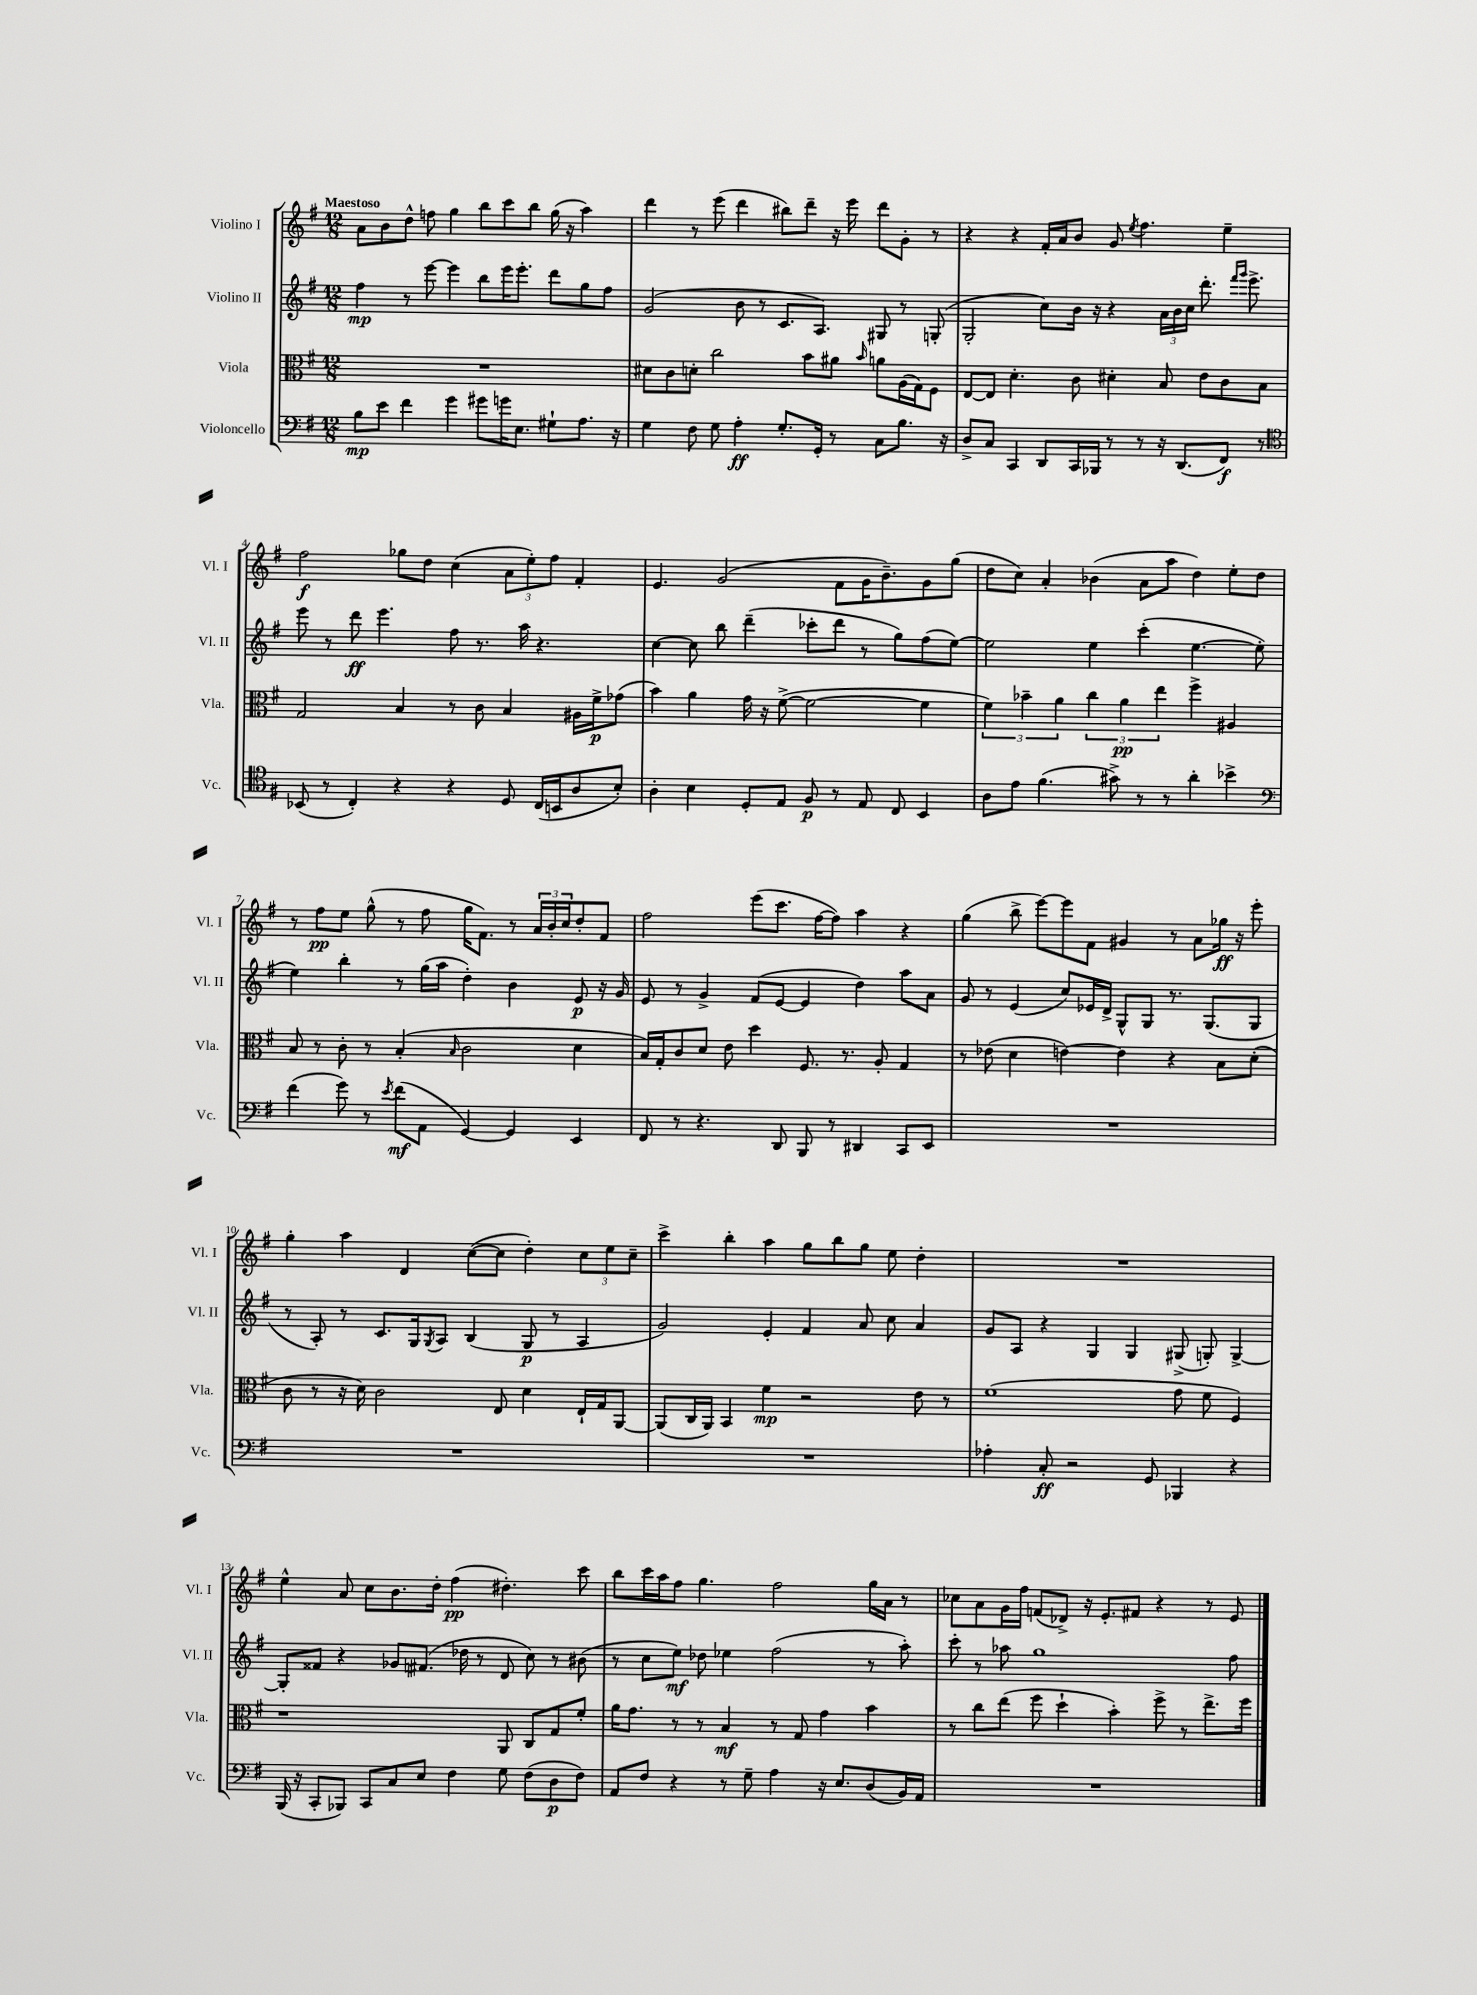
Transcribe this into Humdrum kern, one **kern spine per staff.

**kern	**kern	**kern	**kern
*staff4	*staff3	*staff2	*staff1
*clefF4	*clefC3	*clefG2	*clefG2
*k[f#]	*k[f#]	*k[f#]	*k[f#]
*M12/8	*M12/8	*M12/8	*M12/8
8B	1.r	4ff#	8a
8e	.	.	8b
4f#	.	8r	8dd^^
.	.	[8eee	8ff
4g	.	4eee]	4gg
8g#	.	8bb	8bb
16g	.	16eee	8ccc
8.E	.	8.eee'	.
.	.	.	8bb
8G#`	.	8ddd	(16gg
.	.	.	16r
8.A	.	8gg	4aa)
.	.	8ff#	.
16r	.	.	.
=	=	=	=
4G	8d#	(2g	4ddd
.	8c	.	.
8F#	8d'	.	8r
8G	2cc	.	(8eee
4A'	.	8b	4ddd
.	.	8r	.
8.G'	.	8.c	8bb#)
.	8b	.	8ddd~
16GG'	.	8.A)	.
8r	8a#	.	16r
.	.	.	16eee
.	16qqb	.	.
8C	8a	8G#	8ddd
8.B	(16A	8r	8g'
.	16G)	.	.
.	8F#	(8G'	8r
16r	.	.	.
=	=	=	=
8D^	[8E	2G'	4r
8C	8E]	.	.
4CC	4.d'	.	4r
8DD	.	8cc)	16f#'
.	.	.	16a
16CC	8c	16b	8b
16BBB-	.	16r	.
8r	4d#'	4r	8g
.	.	.	8qee
8r	.	.	4.ff#
16r	8B	24a	.
.	.	24b	.
(8.DD	.	.	.
.	.	24cc	.
.	8e	8.ddd'	.
8FF#)	8c	.	4ee~
.	.	16qqfff#	.
.	.	16qqggg	.
.	.	8.eee^	.
8r	8B	.	.
=	=	=	=
*clefC4	*	*	*
(8BB-	2G	8eee	2ff#
8r	.	8r	.
4C')	.	8ddd	.
.	.	4.eee	.
4r	4B	.	8gg-
.	.	.	8dd
4r	8r	8ff#	(4cc
.	8c	8.r	.
8D	4B	.	12a
.	.	16aa	.
.	.	.	12ee')
(16C	.	4.r	.
.	.	.	12ff#
16BB	.	.	.
8A	16A#	.	4f#'
.	16f#^	.	.
8B')	(8g-	.	.
=	=	=	=
4A'	4b)	[4cc	4.e
4B	4a	8cc]	.
.	.	8bb	(2g
8D'	16g	(4ddd~	.
.	16r	.	.
8E	([8f#^	.	.
8F#	2f#_	8ccc-'	.
8r	.	8ddd	8f#
8E	.	8r	16g
.	.	.	8.b~)
8C	.	8gg)	.
4BB	4f#]	(8ff#	8g
.	.	[8ee)	(8gg
=	=	=	=
8A	6f#)	2ee]	8dd
8e	.	.	8cc)
.	6b-~	.	.
(4.f#	.	.	4a'
.	6a	.	.
.	6cc	4ee	(4b-
8g#^)	.	.	.
.	6a	.	.
8r	.	(4ccc'	8a
.	6ee	.	.
8r	.	.	8aa
4a'	4ff#^	[4.ee	4dd)
4b-^	4A#	.	8ee'
.	.	8ee']	8dd
=	=	=	=
*clefF4	*	*	*
(4f#	8B	4ee)	8r
.	8r	.	8ff#
8g)	8c'	4bb'	8ee
8r	8r	.	(8gg^^
8qe	.	.	.
(8f#	(4B'	8r	8r
8AA	.	(16gg	8ff#
.	.	16aa	.
.	16qqB	.	.
[4GG)	2c	4dd')	16gg
.	.	.	8.f#)
4GG]	.	4b	8r
.	.	.	24a
.	.	.	24b'
.	.	.	24cc
4EE	4d	8e	8dd'
.	.	16r	8f#
.	.	16g	.
=	=	=	=
8FF#	16B)	8e	2ff#
.	16G'	.	.
8r	8c	8r	.
4.r	8d	4g^	.
.	8e	.	.
.	4dd	(8f#	(8eee
8DD	.	[8e	8.ccc
8BBB	8.F#	4e]	.
.	.	.	[16ff#
8r	.	.	8ff#])
.	8.r	.	.
4DD#	.	4dd)	4aa
.	8A'	.	.
8CC	4G	8aa	4r
8EE	.	8a	.
=	=	=	=
1.r	8r	8g	(4gg
.	(8e-	8r	.
.	4d	(4e	8bb^
.	.	.	[8eee)
.	[4e)	8cc)	8eee]
.	.	16e-	8f#
.	.	16d^	.
.	4e]	8G^^	4g#
.	.	8G	.
.	4r	8.r	8r
.	.	.	8a
.	.	(8.G	.
.	8B	.	16gg-
.	.	.	16r
.	(8d'	8G	8eee'
=	=	=	=
1.r	8c	8r	4gg'
.	8r	8A')	.
.	16r	8r	4aa
.	16d)	.	.
.	2c	8.c	.
.	.	.	4d
.	.	16G	.
.	.	8qG	.
.	.	8A	.
.	.	(4B	([8cc
.	8E	.	8cc]
.	4d	8G	4dd')
.	.	8r	.
.	16E`	4A	12cc
.	16G	.	.
.	.	.	12ee
.	[8AA	.	.
.	.	.	12cc~
=	=	=	=
1.r	(8AA]	2g)	4ccc^
.	16C	.	.
.	16AA)	.	.
.	4BB	.	4bb'
.	4f#	4e'	4aa
.	2r	4f#	8gg
.	.	.	8bb
.	.	8a	8gg
.	.	8cc	8ee
.	8e	4a	4dd'
.	8r	.	.
=	=	=	=
4A-'	(1f#	8g	1.r
.	.	8A	.
8C'	.	4r	.
2r	.	.	.
.	.	4G	.
.	.	4G	.
8GG	.	.	.
4BBB-	8g	(8G#^	.
.	8f#	8G')	.
4r	4F#)	[4G^	.
=	=	=	=
(16BBB	1r	8G']	4ee^^
16r	.	.	.
8CC'	.	8f##	.
8BBB-)	.	4r	8a
8CC	.	.	8cc
8C	.	8g-	8.b
8E	.	(8.f#	.
.	.	.	16dd'
4F#	.	.	(4ff#
.	.	16dd-	.
.	.	8r	.
8G	8AA	8d	4.dd#')
(8F#	8C	8cc)	.
8D	8G	8r	.
8F#)	8f#'	(8b#	8ccc
=	=	=	=
8AA	16a	8r	8bb
.	8.g	.	.
8F#	.	8cc	16ccc
.	.	.	16aa
4r	8r	8ee)	8ff#
.	8r	8dd-	4.gg
8r	4B	4ee-	.
8G~	.	.	.
4A	8r	(2ff#	2ff#
.	8G	.	.
16r	4g	.	.
8.E	.	.	.
(8D	4b	8r	16gg
.	.	.	16a
16BB)	.	8aa')	8r
16AA	.	.	.
=	=	=	=
1.r	8r	8ccc'	8cc-
.	8cc	8r	8a
.	(8ee	8aa-	16g
.	.	.	16ff#
.	8ff#	1gg	(8f
.	4dd`	.	8d-^)
.	.	.	16r
.	.	.	8.e'
.	4b')	.	.
.	.	.	8f#
.	8ff#^	.	4r
.	8r	.	.
.	8.ee^	.	8r
.	.	8ff#	8e
.	16ff#	.	.
==	==	==	==
*-	*-	*-	*-
